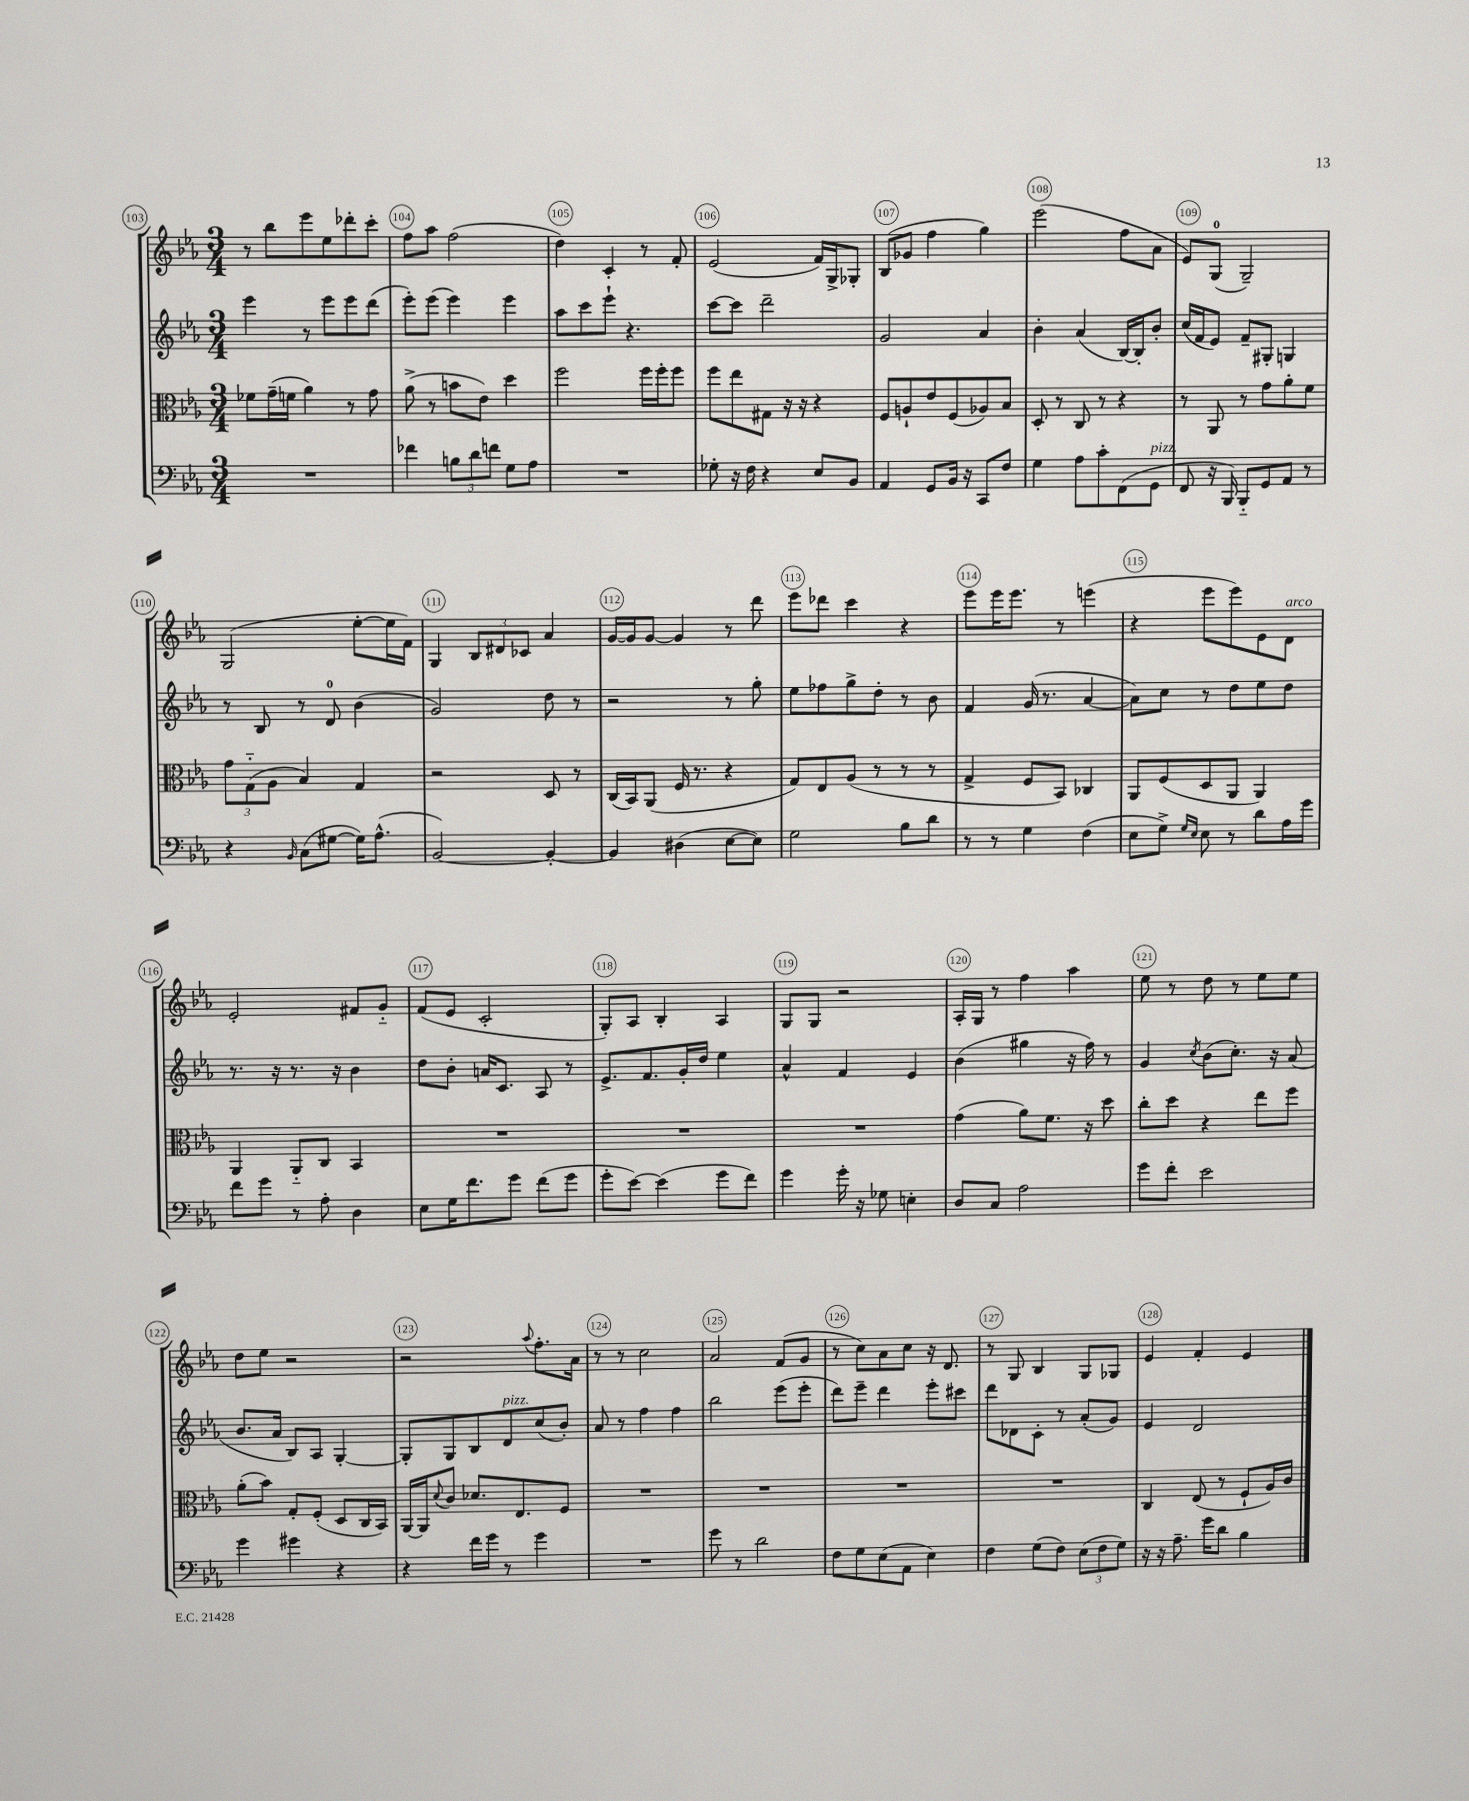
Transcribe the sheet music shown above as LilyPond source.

<<
\new StaffGroup <<
\new Staff = "s0" {
    \clef treble \key ees \major \numericTimeSignature \time 3/4
    r8 bes''8 ees'''8 ees''8 des'''8-. c'''8-. |
    f''8 aes''8 f''2( |
    d''4) c'4-. r8 f'8-. |
    ees'2( f'16) g16-> ges8-. |
    bes8( ges'8 f''4 g''4) |
    ees'''2( f''8 aes'8 |
    ees'8) g8-0( g2--) |
    g2( ees''8~-. ees''16 f'16) |
    g4 \tuplet 3/2 { bes8 dis'8 ces'8 } aes'4 |
    g'16~ g'16 g'8~ g'4 r8 d'''8 |
    ees'''8 des'''8 c'''4 r4 |
    ees'''8 ees'''16 ees'''8. r8 e'''4( |
    r4 ees'''8 ees'''8) ees'8 d'8^\markup { \italic "arco" } |
    ees'2-. fis'8 g'8-_ |
    f'8( ees'8 c'2-. |
    g8-.) aes8 bes4-. aes4 |
    g8 g8 r2 |
    aes16-. g16 r8 f''4 aes''4 |
    ees''8 r8 d''8 r8 ees''8 ees''8 |
    d''8 ees''8 r2 |
    r2 \appoggiatura { aes''8 } f''8.-. aes'16 |
    r8 r8 c''2 |
    aes'2 f'8( g'8 |
    r8 c''8) aes'8 c''8 r16 d'8. |
    r8 g8 bes4 g8 ges8 |
    ees'4 f'4-. ees'4 \bar "|." |
}
\new Staff = "s1" {
    \clef treble \key ees \major \numericTimeSignature \time 3/4
    ees'''4 r8 ees'''8 ees'''8 d'''8( |
    ees'''8-.) ees'''8( ees'''4) ees'''4 |
    aes''8 c'''8 ees'''8-! r4. |
    c'''8~ c'''8 d'''2-- |
    g'2 aes'4 |
    bes'4-. aes'4( bes16~) bes16-. bes'8-. |
    c''16( f'16 ees'8) f'8-- gis8-. g4 |
    r8 bes8 r8 d'8-0 bes'4( |
    g'2) d''8 r8 |
    r2 r8 g''8-. |
    ees''8 fes''8 g''8-> d''8-. r8 bes'8 |
    f'4 g'16( r8. aes'4~ |
    aes'8) c''8 r8 d''8 ees''8 d''8 |
    r8. r16 r8. r16 bes'4 |
    d''8 bes'8-. a'16 c'8. aes8 r8 |
    ees'8.-> f'8. g'16-. d''16 ees''4 |
    aes'4-^ f'4 ees'4 |
    bes'4( gis''4 r16 f''16) r8 |
    g'4 \acciaccatura { c''8 } bes'8( c''8.-.) r16 aes'8( |
    bes'8. aes'16 bes8) aes8 g4~-. |
    g8-. g8 bes8 d'8^\markup { \italic "pizz." } c''8( bes'8-.) |
    aes'8 r8 f''4 f''4 |
    bes''2 ees'''8( ees'''8-. |
    d'''8) ees'''8-- d'''4 ees'''8-. cis'''8 |
    d'''8 des'8 c'8-. r8 aes'8-.( g'8) |
    ees'4 d'2 \bar "|." |
}
\new Staff = "s2" {
    \clef alto \key ees \major \numericTimeSignature \time 3/4
    fes'8 g'16--( f'16 aes'4) r8 g'8 |
    aes'8->( r8 b'8 ees'8) d''4 |
    f''2 f''16 f''16-. f''8 |
    f''8 ees''8 gis8 r16 r16 r4 |
    f8 a8-! ees'8 f8( aes8) bes8 |
    d8-. r8 c8 r8 r4 |
    r8 aes,8 r8 g'8 aes'8-. f'8 |
    \tuplet 3/2 { g'8 g8-_( aes8 } bes4) g4 |
    r2 d8 r8 |
    c16( bes,16) aes,8( f16 r8. r4 |
    g8) ees8 aes8( r8 r8 r8 |
    g4-> f8 bes,8) ces4 |
    aes,8 f8( d8 aes,8 aes,4) |
    aes,4 aes,8-_ c8 bes,4 |
    R2. |
    R2. |
    R2. |
    g'4( aes'8) f'8. r16 d''8 |
    c''8-. d''8 r4 ees''8 f''8 |
    aes'8-.( bes'8) g8-. f8-.( d8 c16 bes,16) |
    aes,16~ aes,16 \appoggiatura { d'8 } c'8 des'8. ees8. f8 |
    R2. |
    R2. |
    R2. |
    R2. |
    c4 ees8( r8 f8-! aes16) c'16 \bar "|." |
}
\new Staff = "s3" {
    \clef bass \key ees \major \numericTimeSignature \time 3/4
    R2. |
    fes'4 \tuplet 3/2 { b8 d'8 f'8 } g8 aes8 |
    R2. |
    ges8-. r16 f16 r4 ees8 bes,8 |
    aes,4 g,8 bes,16 r16 c,8 f8 |
    g4 aes8 c'8-. f,8( g,8^\markup { \italic "pizz." } |
    f,8 r16 bes,,16) bes,,8-_ g,8 aes,8 r8 |
    r4 \grace { bes,16 } c8( gis8~ gis16) aes8.-^( |
    bes,2~) bes,4~-. |
    bes,4 dis4( ees8~ ees8) |
    g2 bes8 d'8 |
    r8 r8 g4 f4( |
    ees8 g8->) \grace { g16 ees16 } ees8 r8 d'8 aes16 g'16 |
    f'8 g'8 r8 aes8-. d4 |
    ees8 g16 f'8. g'8 f'8( g'8 |
    g'8-. ees'8~) ees'4( g'8 f'8) |
    g'4 g'16-. r16 ges8 e4-. |
    d8 c8 aes2 |
    g'8 f'8-. ees'2 |
    g'4 gis'4 r4 |
    r4 f'16 g'16 r8 g'4 |
    R2. |
    g'8 r8 d'2 |
    f8 g8 ees8( aes,8 ees4) |
    f4 g8( f8) \tuplet 3/2 { ees8( f8 g8) } |
    r16 r16 aes8.-- g'16 d'8 bes4 \bar "|." |
}
>>
>>
\layout { \context { \Score currentBarNumber = #103 \override BarNumber.break-visibility = ##(#f #t #t) barNumberVisibility = #all-bar-numbers-visible \override BarNumber.stencil = #(make-stencil-circler 0.1 0.3 ly:text-interface::print) } }
